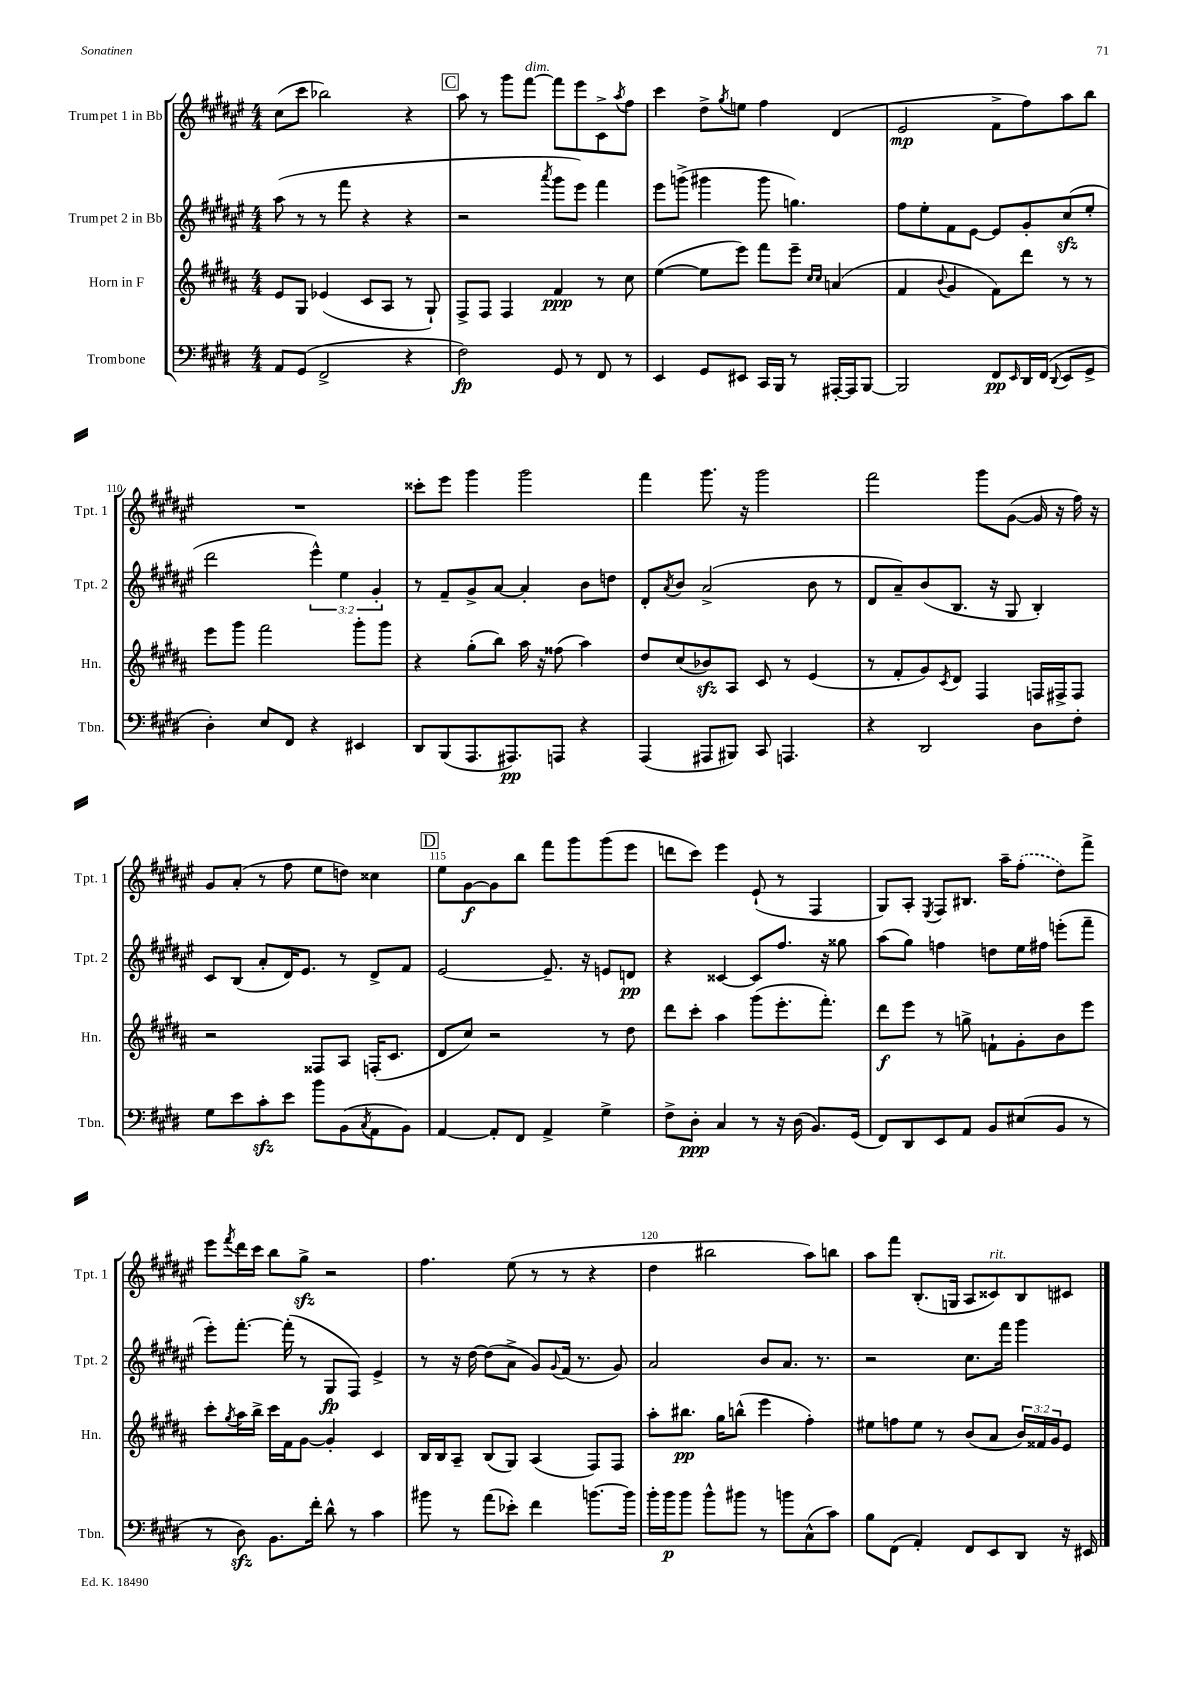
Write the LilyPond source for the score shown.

<<
\new StaffGroup <<
\new Staff = "s0" \with { instrumentName = "Trumpet 1 in Bb" shortInstrumentName = "Tpt. 1" } {
    \clef treble \key fis \major \numericTimeSignature \time 4/4
    cis''8( cis'''8 bes''2) r4 |
    \mark \markup { \box "C" } ais''8 r8 gis'''8 fis'''8~^\markup { \italic "dim." } fis'''8 eis'''8 cis'8-> \acciaccatura { ais''8 } fis''8 |
    cis'''4 dis''8-> \acciaccatura { gis''8 } e''8 fis''4 dis'4( |
    eis'2\mp fis'8-> fis''8) ais''8 b''8 |
    R1 |
    cisis'''8-. eis'''8 gis'''4 gis'''2 |
    fis'''4 gis'''8. r16 gis'''2 |
    fis'''2 gis'''8 gis'8~( gis'16 r16 fis''16) r16 |
    gis'8 ais'8-.( r8 fis''8 eis''8 d''8) cisis''4 |
    \mark \markup { \box "D" } eis''8 gis'8~\f gis'8 b''8 fis'''8 gis'''8 gis'''8( eis'''8 |
    d'''8 cis'''8) eis'''4 eis'8-!( r8 fis4 |
    gis8) ais8-. \acciaccatura { eis8 } fis8 bis8. ais''16-- \once \slurDashed fis''8-.( dis''8) fis'''8-> |
    eis'''8 \acciaccatura { fis'''8 } dis'''16 cis'''16 b''8 gis''8->\sfz r2 |
    fis''4. eis''8( r8 r8 r4 |
    dis''4 bis''2 ais''8) b''8 |
    ais''8 fis'''8 b8.-.( g16 ais8 cisis'8^\markup { \italic "rit." }) b8 cis'8 \bar "|." |
}
\new Staff = "s1" \with { instrumentName = "Trumpet 2 in Bb" shortInstrumentName = "Tpt. 2" } {
    \clef treble \key fis \major \numericTimeSignature \time 4/4 \override Staff.TupletNumber.text = #tuplet-number::calc-fraction-text
    ais''8( r8 r8 fis'''8 r4 r4 |
    \mark \markup { \box "C" } r2 \acciaccatura { ais'''8 } gis'''8 eis'''8) fis'''4 |
    eis'''8 g'''8->( gis'''4 gis'''8 g''4.) |
    fis''8 eis''8-. fis'8 eis'8~ eis'8 gis'8-. cis''8\sfz( eis''8-. |
    dis'''2 \tuplet 3/2 { eis'''4-^) eis''4 gis'4-. } |
    r8 fis'8-- gis'8-> ais'8~ ais'4-. b'8 d''8 |
    dis'8-. \acciaccatura { ais'8 } b'8 ais'2->( b'8 r8 |
    dis'8 ais'8--) b'8( b8. r16 gis8 b4-.) |
    cis'8 b8( ais'8-. dis'16) eis'8. r8 dis'8-> fis'8 |
    \mark \markup { \box "D" } eis'2~ eis'8.-- r16 e'8 d'8\pp |
    r4 cisis'4~ cisis'8 fis''8. r16 gisis''8 |
    ais''8( gis''8) f''4 d''8 eis''16 fis''16 e'''8-.( fis'''8-- |
    eis'''8-.) fis'''8.~-. fis'''16-.( r8 gis8\fp fis8) eis'4-> |
    r8 r16 dis''16~ dis''8( ais'8-> gis'8) \appoggiatura { gis'8 } fis'16( r8. gis'8) |
    ais'2 b'8 ais'8. r8. |
    r2 cis''8. fis'''16 gis'''4 \bar "|." |
}
\new Staff = "s2" \with { instrumentName = "Horn in F" shortInstrumentName = "Hn." } {
    \clef treble \key b \major \numericTimeSignature \time 4/4 \override Staff.TupletNumber.text = #tuplet-number::calc-fraction-text
    e'8 gis8 ees'4( cis'8 ais8 r8 gis8-!) |
    \mark \markup { \box "C" } fis8-> fis8 fis4 fis'4\ppp r8 cis''8 |
    e''4~( e''8 e'''8) fis'''8 e'''8-- \grace { cis''16 cis''16 } a'4( |
    fis'4 \appoggiatura { b'8 } gis'4 fis'8) dis'''8 r8 r8 |
    e'''8 gis'''8 fis'''2 gis'''8-. gis'''8 |
    r4 gis''8-.( b''8) ais''16 r16 fisis''8( ais''4) |
    dis''8 cis''8( bes'8\sfz) ais8 cis'8 r8 e'4( |
    r8 fis'8-. gis'8) \acciaccatura { cis'8 } dis'8 fis4 f16 fis16-> fis8 |
    r2 fisis8 ais8 f16-.( cis'8. |
    \mark \markup { \box "D" } dis'8 cis''8) r2 r8 dis''8 |
    dis'''8 cis'''8-. ais''4 gis'''8( e'''8.-. fis'''8.-.) |
    dis'''8\f e'''8 r8 g''8-> f'8-! gis'8-. b'8 e'''8 |
    cis'''8-. \acciaccatura { gis''8 } ais''16 b''16-> cis'''16 fis'16 gis'8~ gis'4-. cis'4 |
    b16 b16 ais8-- b8( gis8) ais4( fis8) fis8 |
    ais''8-. bis''8.\pp gis''16 b''8-^( e'''4 fis''4-.) |
    eis''8 f''8 eis''8 r8 b'8( ais'8 \tuplet 3/2 { b'16) fisis'16 gis'16 } e'8 \bar "|." |
}
\new Staff = "s3" \with { instrumentName = "Trombone" shortInstrumentName = "Tbn." } {
    \clef bass \key e \major \numericTimeSignature \time 4/4
    a,8 gis,8( fis,2-> r4 |
    \mark \markup { \box "C" } fis2\fp) gis,8 r8 fis,8 r8 |
    e,4 gis,8 eis,8 cis,16 b,,16 r8 ais,,16~-. ais,,16 b,,8~ |
    b,,2 fis,8\pp \grace { e,16 } dis,16 fis,16( \appoggiatura { dis,8 } e,8 gis,8-> |
    dis4-.) e8 fis,8 r4 eis,4 |
    dis,8 b,,8( a,,8. ais,,8.\pp) a,,8 r4 |
    a,,4( ais,,8 bis,,8) cis,8 a,,4. |
    r4 dis,2 dis8 fis8-. |
    gis8 e'8 cis'8-.\sfz e'8 b'8 b,8( \acciaccatura { cis8 } a,8 b,8) |
    \mark \markup { \box "D" } a,4~ a,8-. fis,8 a,4-> gis4-> |
    fis8-> dis8-.\ppp cis4 r8 r16 dis16( b,8.) gis,16( |
    fis,8) dis,8 e,8 a,8 b,8 eis8( b,8 r8 |
    r8 dis8\sfz) b,8. fis'16-. dis'8-^ r8 cis'4 |
    bis'8 r8 a'8( ees'8-.) fis'4 b'8.~ b'16 |
    b'16-. b'16\p b'8 b'8-^ bis'8 r8 b'8 cis8-^( cis'8) |
    b8 fis,8( a,4-.) fis,8 e,8 dis,8 r16 eis,16 \bar "|." |
}
>>
>>
\layout { \context { \Score currentBarNumber = #106 \override BarNumber.break-visibility = ##(#f #t #t) barNumberVisibility = #(every-nth-bar-number-visible 5) } }
